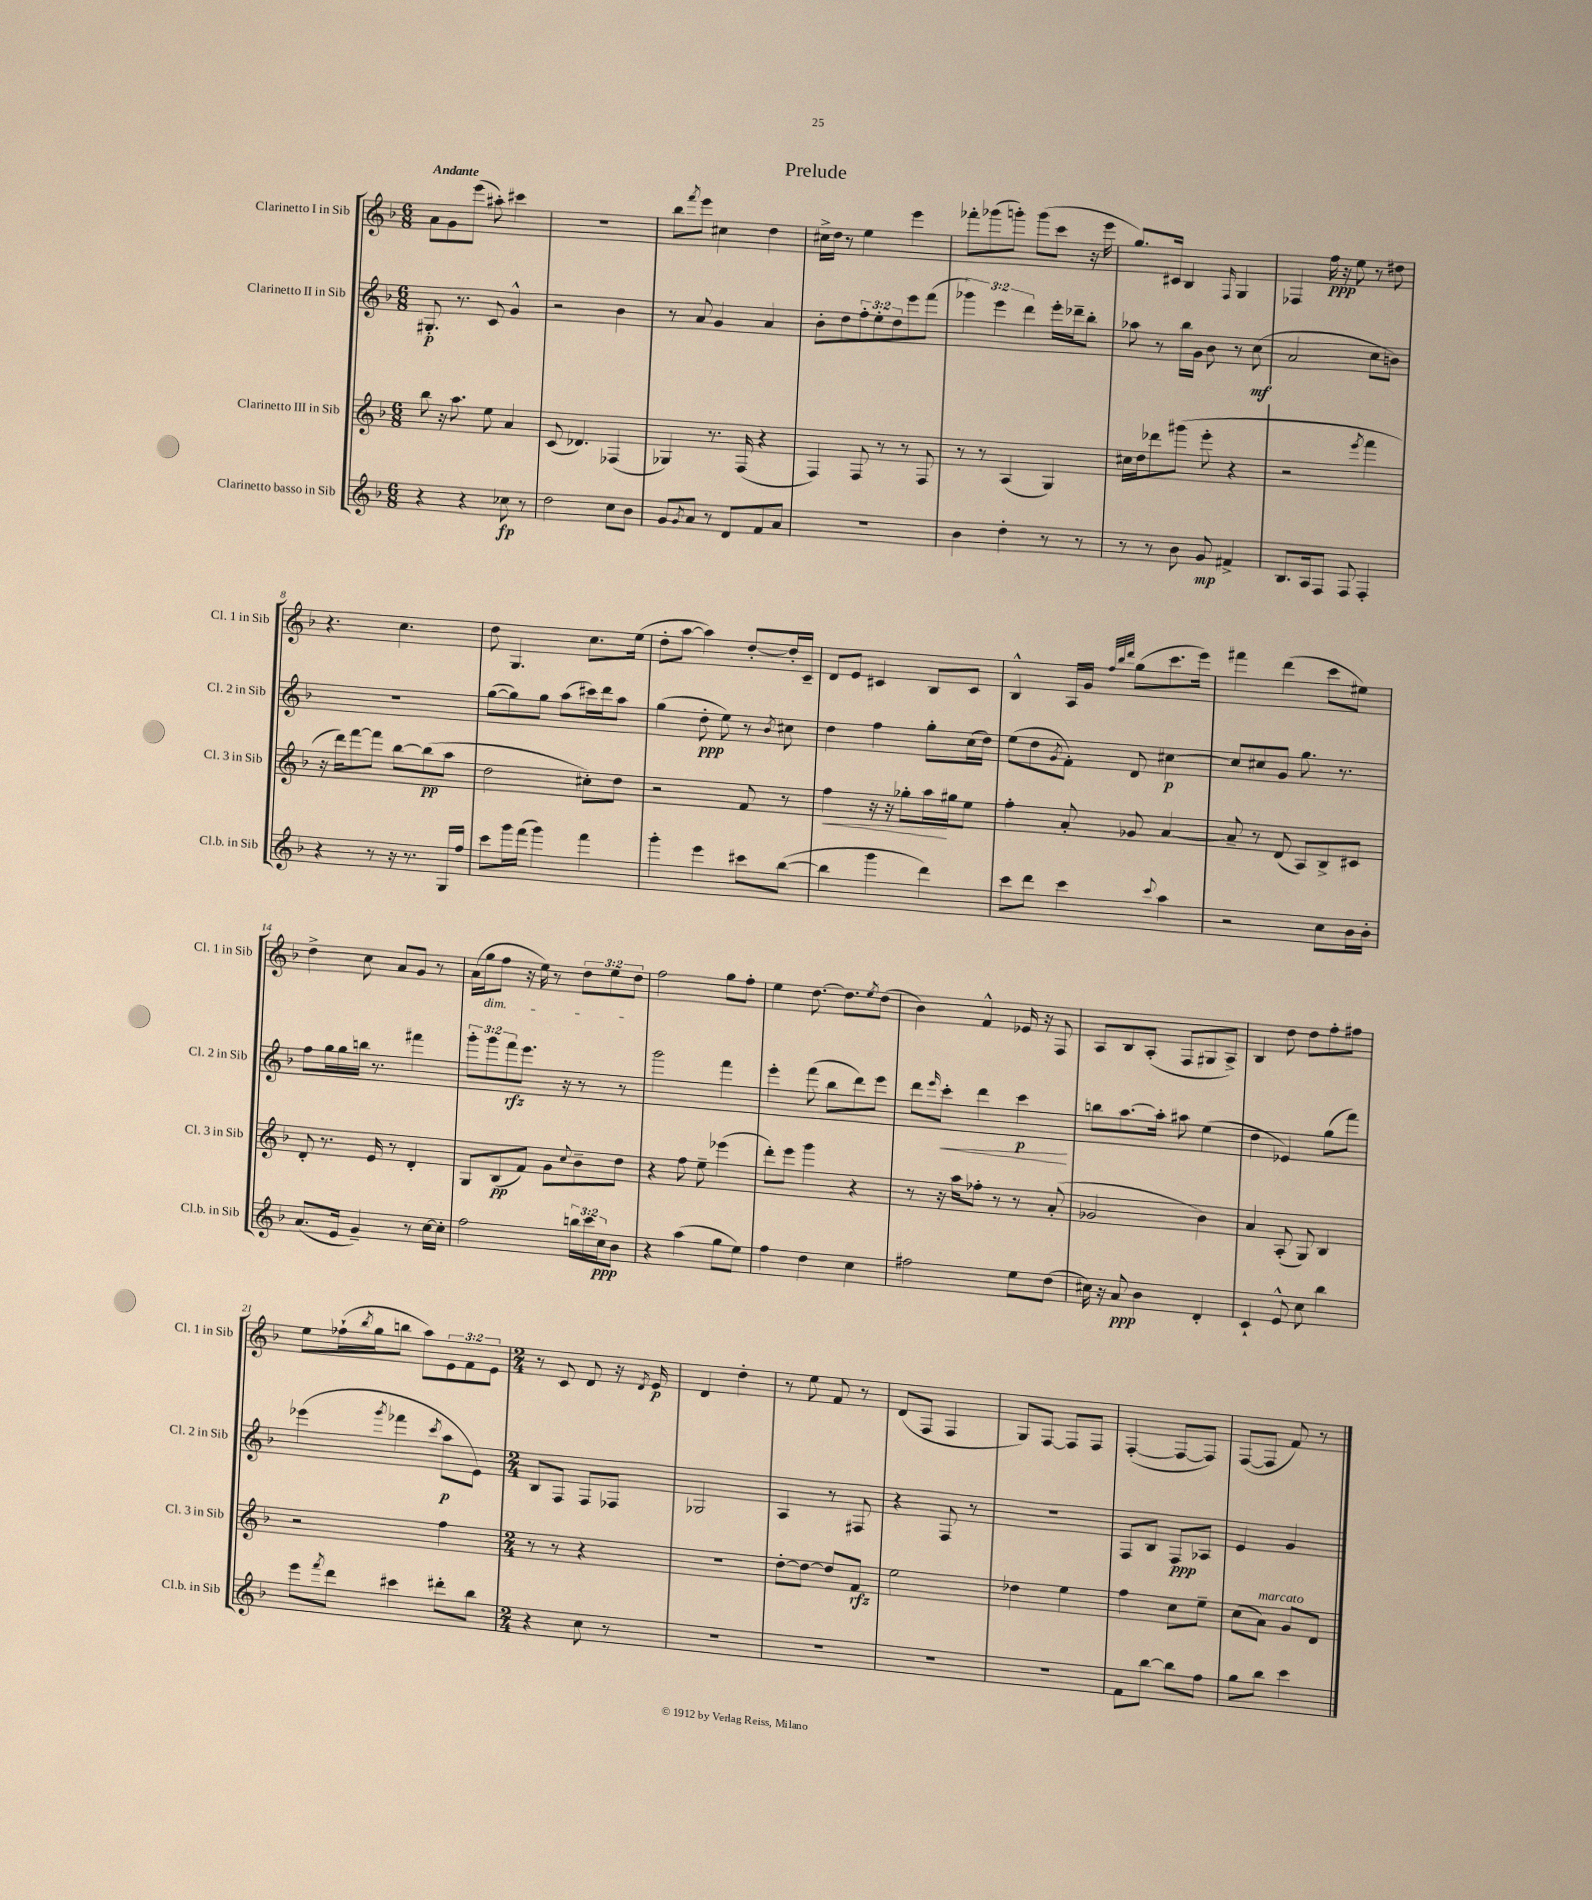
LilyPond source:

\header { title = "Prelude" }
<<
\new StaffGroup <<
\new Staff = "s0" \with { instrumentName = "Clarinetto I in Sib" shortInstrumentName = "Cl. 1 in Sib" } {
    \clef treble \key f \major \numericTimeSignature \time 6/8 \override Staff.TupletNumber.text = #tuplet-number::calc-fraction-text \tempo "Andante"
    a'8 g'8 e'''8( ais''8-.) cis'''4 |
    R2. |
    bes''8 \acciaccatura { f'''8 } e'''8 cis''4 d''4 |
    cis''16-> d''16 r8 e''4 e'''4 |
    fes'''8-. ges'''8( g'''8-.) g'''8( c'''8 r16 e'''16 |
    g''8.) cis'16 bes4 \grace { f16 } g4 |
    fes4 f''16\ppp r16 e''8 r8 dis''8 |
    r4. c''4. |
    d''8 g4. c''8. e''16( |
    d''8-. a''8~ a''4) d''8~-. d''16-. c'16-- |
    d'8 e'8 cis'4 bes8 cis'8 |
    bes4-^ a16 g'16 \grace { f''32 bes''32 d'''32 } g''8( c'''8. e'''16) |
    fis'''4 d'''4( c'''8 eis''8) |
    d''4-> c''8 a'8 g'8 r8 |
    a'16( g''16\dim f''8 r16 e''16) r8 \tuplet 3/2 { d''8 e''8 d''8\! } |
    f''2 g''8 f''8-. |
    e''4 d''8.~ d''8. \acciaccatura { e''8 } d''8( |
    bes'4) f'4-^ ees'16 r16 f8 |
    a8 bes8 a8-.( f8 gis8 a8->) |
    bes4 d''8 d''8 f''8-. fis''8 |
    e''8 fes''16-!( \acciaccatura { bes''8 } g''16 b''8 a''8) \tuplet 3/2 { e'8 f'8 e'8 } |
    \numericTimeSignature \time 2/4 r8 c'8 d'8 r16 \acciaccatura { d'8 } e'16\p |
    d'4 d''4-. |
    r8 e''8 f'8 r8 |
    d'8( f8 f4 |
    g8) f8~ f8 f8 |
    f4~-.( f8~ f8) |
    f8~( f8 f'8) r8 \bar "|." |
}
\new Staff = "s1" \with { instrumentName = "Clarinetto II in Sib" shortInstrumentName = "Cl. 2 in Sib" } {
    \clef treble \key f \major \numericTimeSignature \time 6/8 \override Staff.TupletNumber.text = #tuplet-number::calc-fraction-text
    gis8.-.\p r8. c'8 g'4-^ |
    r2 bes'4 |
    r8 a'8 g'4 a'4 |
    bes'8-. d''8 \tuplet 3/2 { f''8-. e''8-. d''8 } e'''8 f'''8( |
    \tuplet 3/2 { ges'''4) e'''4 d'''4 } e'''16-. des'''16-- bes''8-. |
    aes''8 r8 bes''16 g'16 bes'8 r8 c''8\mf( |
    a'2 c''8 b'8) |
    R2. |
    g''8~( g''8) g''8 a''8( cis'''16) d'''16 a''8 |
    g''4( d''8-.\ppp e''8) r8 \acciaccatura { bes'8 } cis''8 |
    d''4 f''4 g''8-. c''16( d''16) |
    e''8( d''8 \acciaccatura { g'8 } f'8-.) d'8 cis''4~\p |
    cis''8 cis''8 g'8 g''8. r8. |
    f''8 g''16 g''16 b''16 r8. fis'''4 |
    \tuplet 3/2 { g'''8-. g'''8 f'''8\rfz } e'''8. r16 r8 r8 |
    g'''2 f'''4 |
    e'''4-. f'''8( bes''8 d'''8) e'''8 |
    d'''8 \grace { e'''16 } c'''8-.\< d'''4 c'''4\p\! |
    b''8 a''8.~ a''16-. ais''8 e''4( |
    d''4 ees'4) g''8( f'''8) |
    ees'''4( \acciaccatura { g'''8 } fes'''4 \acciaccatura { c'''8 } a''8\p e'8) |
    \numericTimeSignature \time 2/4 bes8 f8 f8 fes8 |
    ges2 |
    a4 r8 fis8 |
    r4 f8 r8 |
    r2 |
    f8 bes8 f8\ppp aes8 |
    e'4 g'4 \bar "|." |
}
\new Staff = "s2" \with { instrumentName = "Clarinetto III in Sib" shortInstrumentName = "Cl. 3 in Sib" } {
    \clef treble \key f \major \numericTimeSignature \time 6/8
    bes''8 r16 a''8. e''8 a'4 |
    c'8( des'4.) fes4( |
    ges4) r8. f16( r4 |
    f4) f8 r8 r8 f8 |
    r8 r8 a4( g4) |
    cis''16 d''16 des'''8 gis'''8( e'''8-. r4 |
    r2 \acciaccatura { e'''8 } f'''4 |
    r16 d'''16) f'''8~ f'''8 bes''8~ bes''8\pp( a''8 |
    d''2 cis''8-.) d''8 |
    r2 f'8 r8 |
    f''4\< r16 r16 ges''8-. a''16\! gis''16 e''8 |
    f''4-. a'8-. ges'8 a'4~ |
    a'8-- r8 d'8( a8) bes8-> cis'8 |
    d'8-. r8. e'16 r8 d'4-. |
    g8 bes8\pp( f'8) g'8 \appoggiatura { c''8 } bes'8-- d''8 |
    r4 f''8 e''8-- ees'''4( |
    d'''8-.) e'''8 g'''4 r4 |
    r8 r16 a''16 fes''8-. r8 r8 a'8-.( |
    ges'2 bes'4) |
    a'4 a8-.( g8) bes4 |
    r2 f''4 |
    \numericTimeSignature \time 2/4 r8 r8 r4 |
    R2 |
    d''8~-. d''8~ d''8 f'8\rfz |
    e''2 |
    des''4 e''4 |
    f''4 c''8 e''8-- |
    c''8( a'8^\markup { \italic "marcato" }) g'8 d'8 \bar "|." |
}
\new Staff = "s3" \with { instrumentName = "Clarinetto basso in Sib" shortInstrumentName = "Cl.b. in Sib" } {
    \clef treble \key f \major \numericTimeSignature \time 6/8 \override Staff.TupletNumber.text = #tuplet-number::calc-fraction-text
    r4 r4 ces''8\fp r8 |
    d''2 c''8 bes'8 |
    g'8 \acciaccatura { g'8 } a'8 r8 d'8 f'8 a'8 |
    R2. |
    bes'4 d''4-. r8 r8 |
    r8 r8 bes'8 g'8\mp fis'4-> |
    bes8. a16 f8 f8 f4-. |
    r4 r8 r16 r8. g16 f''16 |
    c'''8 g'''16 f'''16( g'''4) f'''4 |
    g'''4-. e'''4 cis'''8 bes''8~( |
    bes''4 g'''4 d'''4) |
    c'''8 d'''8 c'''4 \appoggiatura { c'''8 } a''4 |
    r2 c''8 bes'16 bes'16-. |
    a'8.( e'16 g'4--) r8 c''16~ c''16-. |
    f''2 \tuplet 3/2 { b''16 c'''16 c''16\ppp } bes'8 |
    r4 a''4( g''8 e''8) |
    f''4 d''4 c''4 |
    fis''2 e''8 d''8( |
    cis''16) r16 a'8\ppp bes'4 d'4-. |
    c'4-! e'8-^ c''8 bes''4 |
    e'''8 \acciaccatura { f'''8 } d'''8 cis'''4 dis'''8-. bes''8 |
    \numericTimeSignature \time 2/4 r4 c''8 r8 |
    R2 |
    R2 |
    R2 |
    R2 |
    f'8 bes''8~ bes''8 f''8 |
    g''8 bes''8 c'''4 \bar "|." |
}
>>
>>
